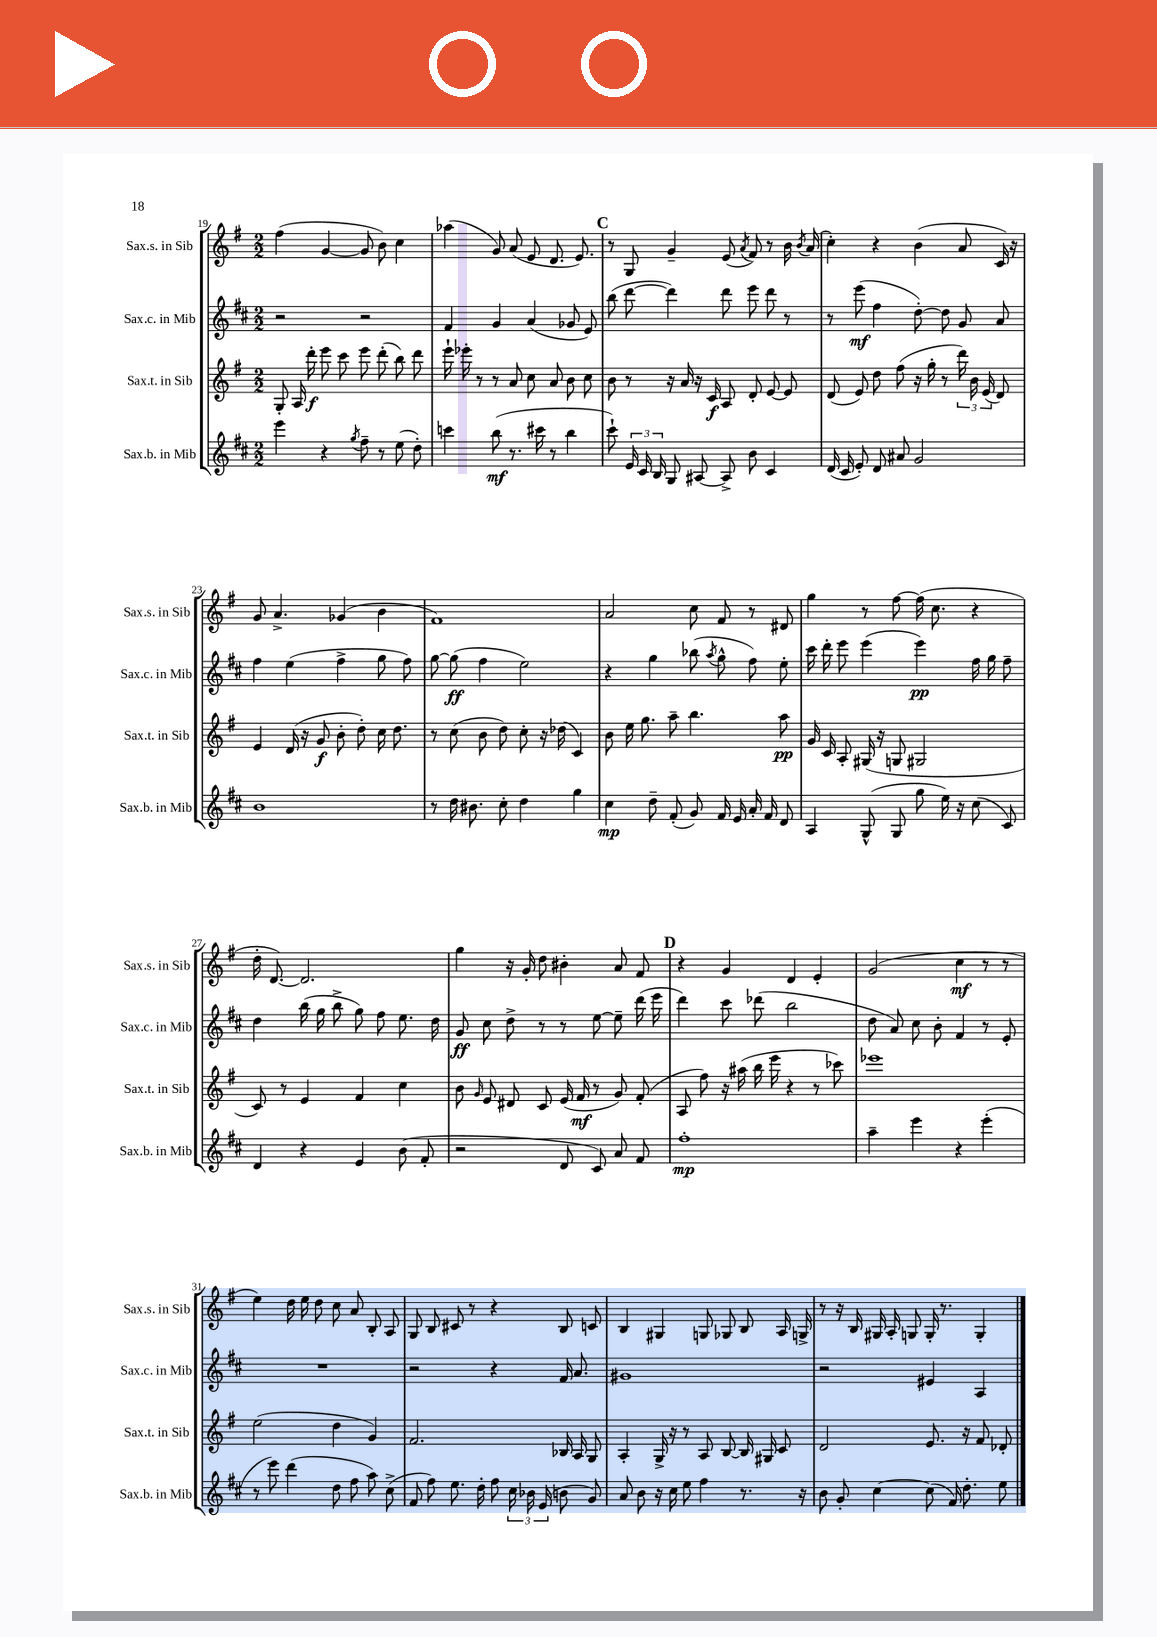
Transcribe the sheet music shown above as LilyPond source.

<<
\new StaffGroup <<
\new Staff = "s0" \with { instrumentName = "Sax.s. in Sib" shortInstrumentName = "Sax.s. in Sib" } {
    \clef treble \key g \major \numericTimeSignature \time 2/2
    \autoBeamOff fis''4( g'4~ g'8 b'8) c''4 |
    aes''4( g'8) a'8( e'8 d'8. e'8.) |
    \mark \markup { \bold "C" } r8 g8 g'4-- e'8( \acciaccatura { a'8 } fis'8) r8 b'16 \acciaccatura { b'8 } a'16( |
    c''4-.) r4 b'4( a'8 c'16) r16 |
    g'8 a'4.-> ges'4( b'4 |
    fis'1) |
    a'2 c''8 fis'8 r8 dis'8 |
    g''4 r8 fis''8~ fis''16( c''8. r4 |
    d''16-. d'8.~) d'2. |
    g''4 r16 g'16-. d''8 bis'4-. a'8 fis'8 |
    \mark \markup { \bold "D" } r4 g'4 d'4 e'4-. |
    g'2( c''4\mf r8 r8 |
    e''4) d''16 e''16 d''8 c''8 a'8 b8-. a8 |
    g8 b8 cis'8 r8 r4 b8 c'8 |
    b4 gis4 g8 ges8 b8 a16 g16-> |
    r8 r16 b16 gis16 a16-. g8 g16-. r8. g4-. \bar "|." |
}
\new Staff = "s1" \with { instrumentName = "Sax.c. in Mib" shortInstrumentName = "Sax.c. in Mib" } {
    \clef treble \key d \major \numericTimeSignature \time 2/2
    \autoBeamOff r2 r2 |
    fis'4 g'4 a'4( ges'8 e'8) |
    \mark \markup { \bold "C" } b''8( d'''8~ d'''4) d'''8 e'''8 d'''8 r8 |
    r8 e'''8\mf( fis''4 d''8~-.) d''8 g'8 a'8 |
    fis''4 e''4( fis''4-> g''8 fis''8) |
    g''8~ g''8\ff( fis''4 e''2) |
    r4 g''4 bes''8( \acciaccatura { a''8 } g''8-^ fis''8) e''8-. |
    cis'''16 d'''16-. e'''8 e'''4( e'''4\pp) fis''16 g''16 fis''8-- |
    d''4 b''16( g''16 b''8-> g''8) fis''8 e''8. d''16 |
    g'8\ff cis''8 d''8-> r8 r8 e''8~ e''8-- d'''16( e'''16 |
    \mark \markup { \bold "D" } d'''4) cis'''8 des'''8( b''2 |
    d''8 a'8) cis''8 b'8-. fis'4 r8 e'8-. |
    R1 |
    r2 r4 fis'16 a'8. |
    gis'1 |
    r2 eis'4 a4 \bar "|." |
}
\new Staff = "s2" \with { instrumentName = "Sax.t. in Sib" shortInstrumentName = "Sax.t. in Sib" } {
    \clef treble \key g \major \numericTimeSignature \time 2/2
    \autoBeamOff g8-. a16 d'''16-.\f e'''8 c'''8 e'''8 d'''8-.( b''8) d'''8 |
    e'''16-! ees'''16-. r8 r8 a'8 c''8 a'8 b'8 c''8 |
    \mark \markup { \bold "C" } b'8 r8 r16 a'16 r16 c'16\f a8 d'8-. e'8~ e'8 |
    d'8( e'8) d''8 fis''8( r16 g''16-. r8 \tuplet 3/2 { d'''16) b'16 e'16( } d'8) |
    e'4 d'16( r16 g'8\f b'8-. d''8-.) c''16 d''8. |
    r8 c''8( b'8 d''8) c''8-. r16 des''16( c'4) |
    b'8 e''16 g''8. a''8-- b''4. a''8\pp |
    g'16 c'16 a8-. gis16( r16 g8 gis2 |
    c'8) r8 e'4 fis'4 c''4 |
    b'8 \grace { g'16 } e'8 dis'8 c'8 e'16( fis'16\mf r8 g'8) fis'8-.( |
    \mark \markup { \bold "D" } a8 fis''8) r16 ais''16( b''16 e'''16 r4 r8 ces'''8) |
    ees'''1 |
    e''2( d''4 g'4) |
    fis'2. bes16 a16 g8 |
    a4-. g16-> r16 r8 a8 b8~ b16 gis16 c'8 |
    d'2 e'8. r16 fis'8 des'8-. \bar "|." |
}
\new Staff = "s3" \with { instrumentName = "Sax.b. in Mib" shortInstrumentName = "Sax.b. in Mib" } {
    \clef treble \key d \major \numericTimeSignature \time 2/2
    \autoBeamOff e'''4 r4 \acciaccatura { g''8 } fis''8-- r8 e''8( d''8-.) |
    c'''4 b''8\mf( r8. cis'''16 r8 b''4 |
    \mark \markup { \bold "C" } cis'''8-!) \tuplet 3/2 { e'16 cis'16 b16 } g8 ais8~ ais8-> b'8 cis'4 |
    d'16( cis'16 e'8-.) d'8 ais'8 g'2 |
    b'1 |
    r8 d''16 bis'8. cis''8-. d''4 g''4 |
    cis''4\mp d''8-- fis'8-.( g'8) fis'16 e'16 a'16-. fis'16 d'8 |
    a4 g8-^( g8 g''8 e''16) r16 cis''8( cis'8) |
    d'4 r4 e'4 b'8( fis'8-. |
    r2 d'8 cis'8) a'8 fis'8 |
    \mark \markup { \bold "D" } fis''1-.\mp |
    a''4-- e'''4 r4 e'''4-.( |
    r8 e'''8) d'''4( d''8 fis''8 a''8) cis''8->( |
    fis'8 fis''8) e''8. d''16-. fis''8 \tuplet 3/2 { cis''16 bes'16 e'16( } b'8 g'8) |
    a'8 b'8 r16 cis''16 e''8 fis''4 r8. r16 |
    b'8 g'8-. cis''4~ cis''8( fis'16) d''8.-. e''8 \bar "|." |
}
>>
>>
\layout { \context { \Score currentBarNumber = #19 } }
